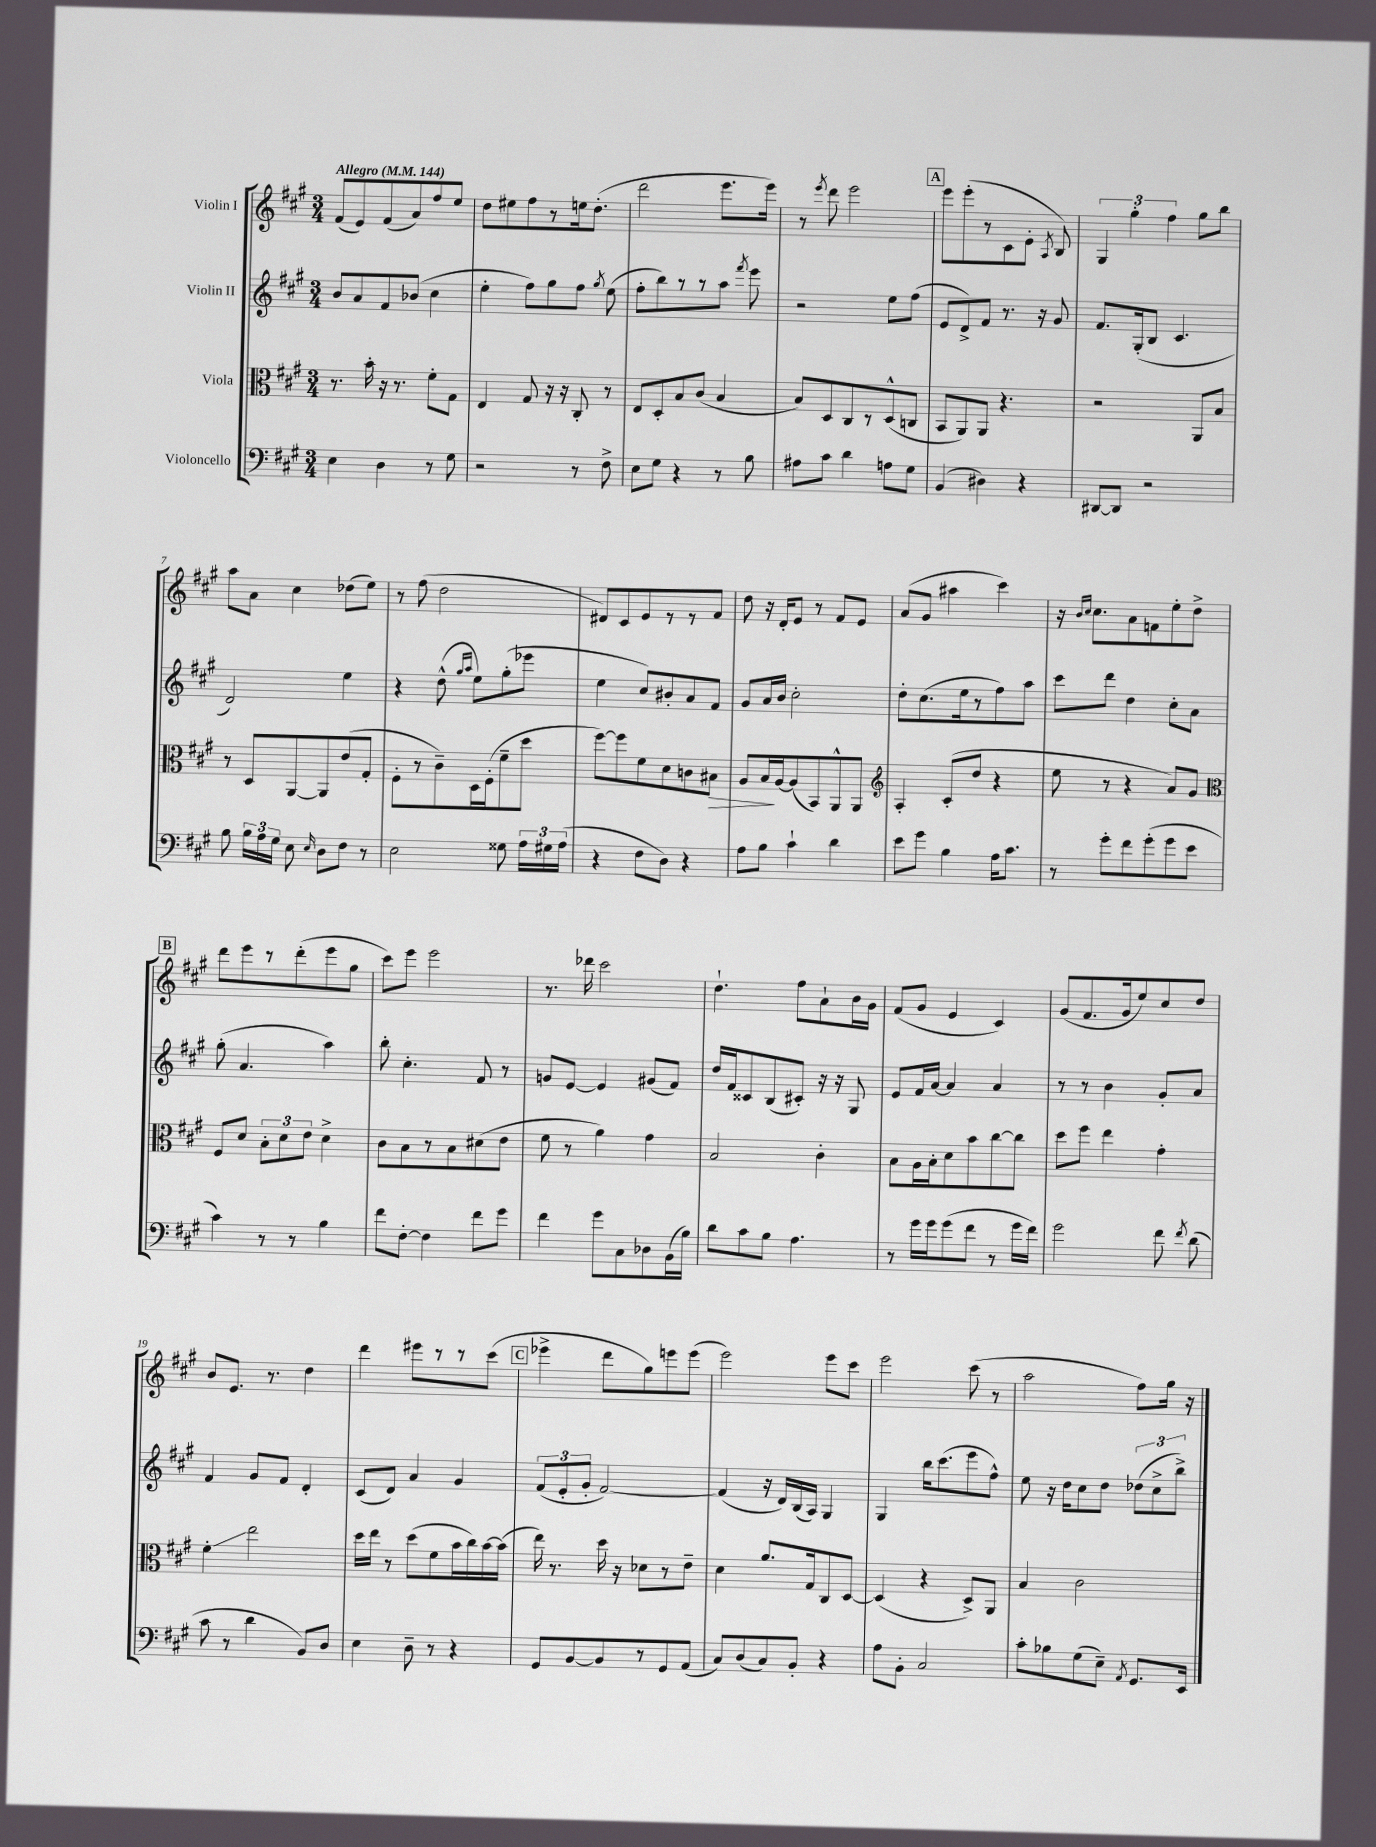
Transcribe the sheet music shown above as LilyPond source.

<<
\new StaffGroup <<
\new Staff = "s0" \with { instrumentName = "Violin I" } {
    \clef treble \key a \major \numericTimeSignature \time 3/4 \tempo "Allegro" 4 = 144
    \autoBeamOff fis'8[( e'8) fis'8( a'8) fis''8 e''8] |
    d''8[ eis''8 fis''8 r8 e''16 d''8.]-.( |
    d'''2 e'''8.[ e'''16]) |
    r8 \acciaccatura { e'''8 } d'''8 e'''2 |
    \mark \markup { \box "A" } e'''8[ e'''8-.( r8 cis'8 e'8]-. \acciaccatura { a8 } b8) |
    \tuplet 3/2 { gis4 gis''4-. fis''4 } gis''8[ b''8] |
    a''8[ a'8] cis''4 des''8[( e''8]) |
    r8 fis''8( d''2 |
    dis'8[) cis'8 e'8 r8 r8 fis'8] |
    d''8 r16 d'16[-. e'8] r8 fis'8[ e'8] |
    a'8[( gis'8] ais''4 cis'''4) |
    r16 \grace { b'16[ cis''16] } cis''8.[ a'8 f'8 e''8-. d''8]-> |
    \mark \markup { \box "B" } d'''8[ e'''8 r8 d'''8-.( e'''8 gis''8] |
    cis'''8[) e'''8] e'''2 |
    r8. des'''16 cis'''2 |
    d''4.-! fis''8[ a'8-! b'16 gis'16] |
    fis'8[( gis'8] e'4 cis'4) |
    gis'8[( fis'8. gis'16 e''8) cis''8 d''8] |
    b'8[ e'8.] r8. d''4 |
    d'''4 eis'''8[ r8 r8 cis'''8]( |
    \mark \markup { \box "C" } ees'''4-> d'''8[ gis''8) e'''8 e'''8]( |
    e'''2) e'''8[ cis'''8] |
    e'''2 cis'''8( r8 |
    a''2 fis''8[) gis''16] r16 \bar "|." |
}
\new Staff = "s1" \with { instrumentName = "Violin II" } {
    \clef treble \key a \major \numericTimeSignature \time 3/4
    \autoBeamOff b'8[ a'8 fis'8 bes'8]( cis''4 |
    e''4-. fis''8[) gis''8 fis''8] \acciaccatura { gis''8 } e''8( |
    fis''8[-. b''8) r8 r8 a''8] \acciaccatura { fis'''8 } e'''8 |
    r2 e''8[ fis''8]( |
    \mark \markup { \box "A" } e'8[ d'8->) fis'8] r8. r16 gis'8 |
    fis'8.[ gis16-.( b8] cis'4. |
    d'2) e''4 |
    r4 d''8-^( \grace { gis''16[ a''16] } e''8[) gis''8-.( ees'''8] |
    e''4 cis''8[) bis'8-. a'8 fis'8] |
    gis'8[ a'16 b'16] cis''2-. |
    d''8[-. cis''8.( e''16 r8 fis''8) a''8] |
    cis'''8[ d'''8] d''4 cis''8[-. a'8] |
    \mark \markup { \box "B" } gis''8-.( a'4. a''4) |
    b''8-. cis''4.-. fis'8 r8 |
    g'8[ e'8]~ e'4 gis'8[( fis'8]) |
    d''16[ fis'16 cisis'8 b8( cis'8]-.) r16 r16 gis8 |
    e'8[ fis'16 a'16]~ a'4 a'4 |
    r8 r8 b'4 gis'8[-. a'8] |
    fis'4 gis'8[ fis'8] d'4-. |
    cis'8[( d'8]) a'4 gis'4 |
    \mark \markup { \box "C" } \tuplet 3/2 { fis'8[( e'8-. gis'8]-. } fis'2~) |
    fis'4( r16 d'16[) b16( a16]) gis4 |
    gis4 b''16[ cis'''8.( e'''8 fis''8]-^) |
    e''8 r16 d''16[ cis''8 d''8] \tuplet 3/2 { des''8[( cis''8-> b''8]->) } \bar "|." |
}
\new Staff = "s2" \with { instrumentName = "Viola" } {
    \clef alto \key a \major \numericTimeSignature \time 3/4
    \autoBeamOff r8. b'16-. r16 r8. fis'8[-. gis8] |
    e4 gis8 r16 r16 cis8-. r8 |
    e8[ d8-. b8 cis'8]( b4 |
    b8[) d8 cis8 r8 d8-^( c8] |
    \mark \markup { \box "A" } b,8[ a,8) a,8] r4. |
    r2 a,8[ b8] |
    r8 d8[ a,8~ a,8 e'8( gis8]-. |
    fis8[-. r8 cis'8--) d16 fis16-.( fis'8-- d''8] |
    fis''8[~) fis''8 fis'8 d'8 c'8 bis8]\> |
    a8[ b16\! a16~ a8( b,8) a,8-^ a,8] |
    \clef treble a4-. cis'8[-.( d''8] r4 |
    e''8 r8 r4 a'8[) gis'8] |
    \mark \markup { \box "B" } \clef alto fis8[ d'8] \tuplet 3/2 { b8[-. d'8 e'8] } d'4-> |
    cis'8[ b8 r8 b8 dis'8( e'8] |
    fis'8 r8 a'4) gis'4 |
    b2 cis'4-. |
    b8[ a16 b16-. d'8 b'8 cis''8~ cis''8] |
    d''8[ fis''8] e''4 gis'4-. |
    fis'4-.\glissando e''2 |
    d''16[ e''16] r8 d''8[( fis'8 b'16 cis''16) b'16~ b'16]( |
    \mark \markup { \box "C" } e''16) r8. d''16 r16 des'8[ r8 e'8]-- |
    d'4 a'8.[ gis16 cis8 d8]~ |
    d4( r4 d8[->) a,8] |
    b4 cis'2 \bar "|." |
}
\new Staff = "s3" \with { instrumentName = "Violoncello" } {
    \clef bass \key a \major \numericTimeSignature \time 3/4
    \autoBeamOff e4 d4 r8 gis8 |
    r2 r8 fis8-> |
    e8[ gis8] r4 r8 b8 |
    ais8[ cis'8] d'4 a8[ gis8] |
    \mark \markup { \box "A" } b,4( dis4) r4 |
    dis,8[~ dis,8] r2 |
    b8 \tuplet 3/2 { b16[ a16 gis16] } e8 \grace { e16 } d8[ fis8] r8 |
    e2 gisis8 \tuplet 3/2 { a16[ gis16 a16]( } |
    r4 fis8[ d8]) r4 |
    a8[ b8] cis'4-! d'4 |
    e'8[ gis'8] b4 a16[ cis'8.] |
    r8 gis'8[-. fis'8 gis'8-.( gis'8 e'8] |
    \mark \markup { \box "B" } cis'4) r8 r8 b4 |
    fis'8[ fis8]~-. fis4 fis'8[ gis'8] |
    fis'4 gis'8[ cis8 des8 b,16( b16]) |
    d'8[ cis'8 b8] a4. |
    r8 gis'16[ gis'16 gis'8( fis'8] r8 gis'16[ fis'16]) |
    gis'2 fis'8 \acciaccatura { fis'8 } d'8( |
    cis'8 r8 d'4 b,8[) d8] |
    e4 d8-- r8 r4 |
    \mark \markup { \box "C" } gis,8[ b,8~ b,8 r8 gis,8 a,8]( |
    cis8[) d8( cis8) b,8]-. r4 |
    a8[ b,8]-. cis2 |
    cis'8[-. bes8 gis8( e8]--) \acciaccatura { a,8 } gis,8.[ e,16] \bar "|." |
}
>>
>>
